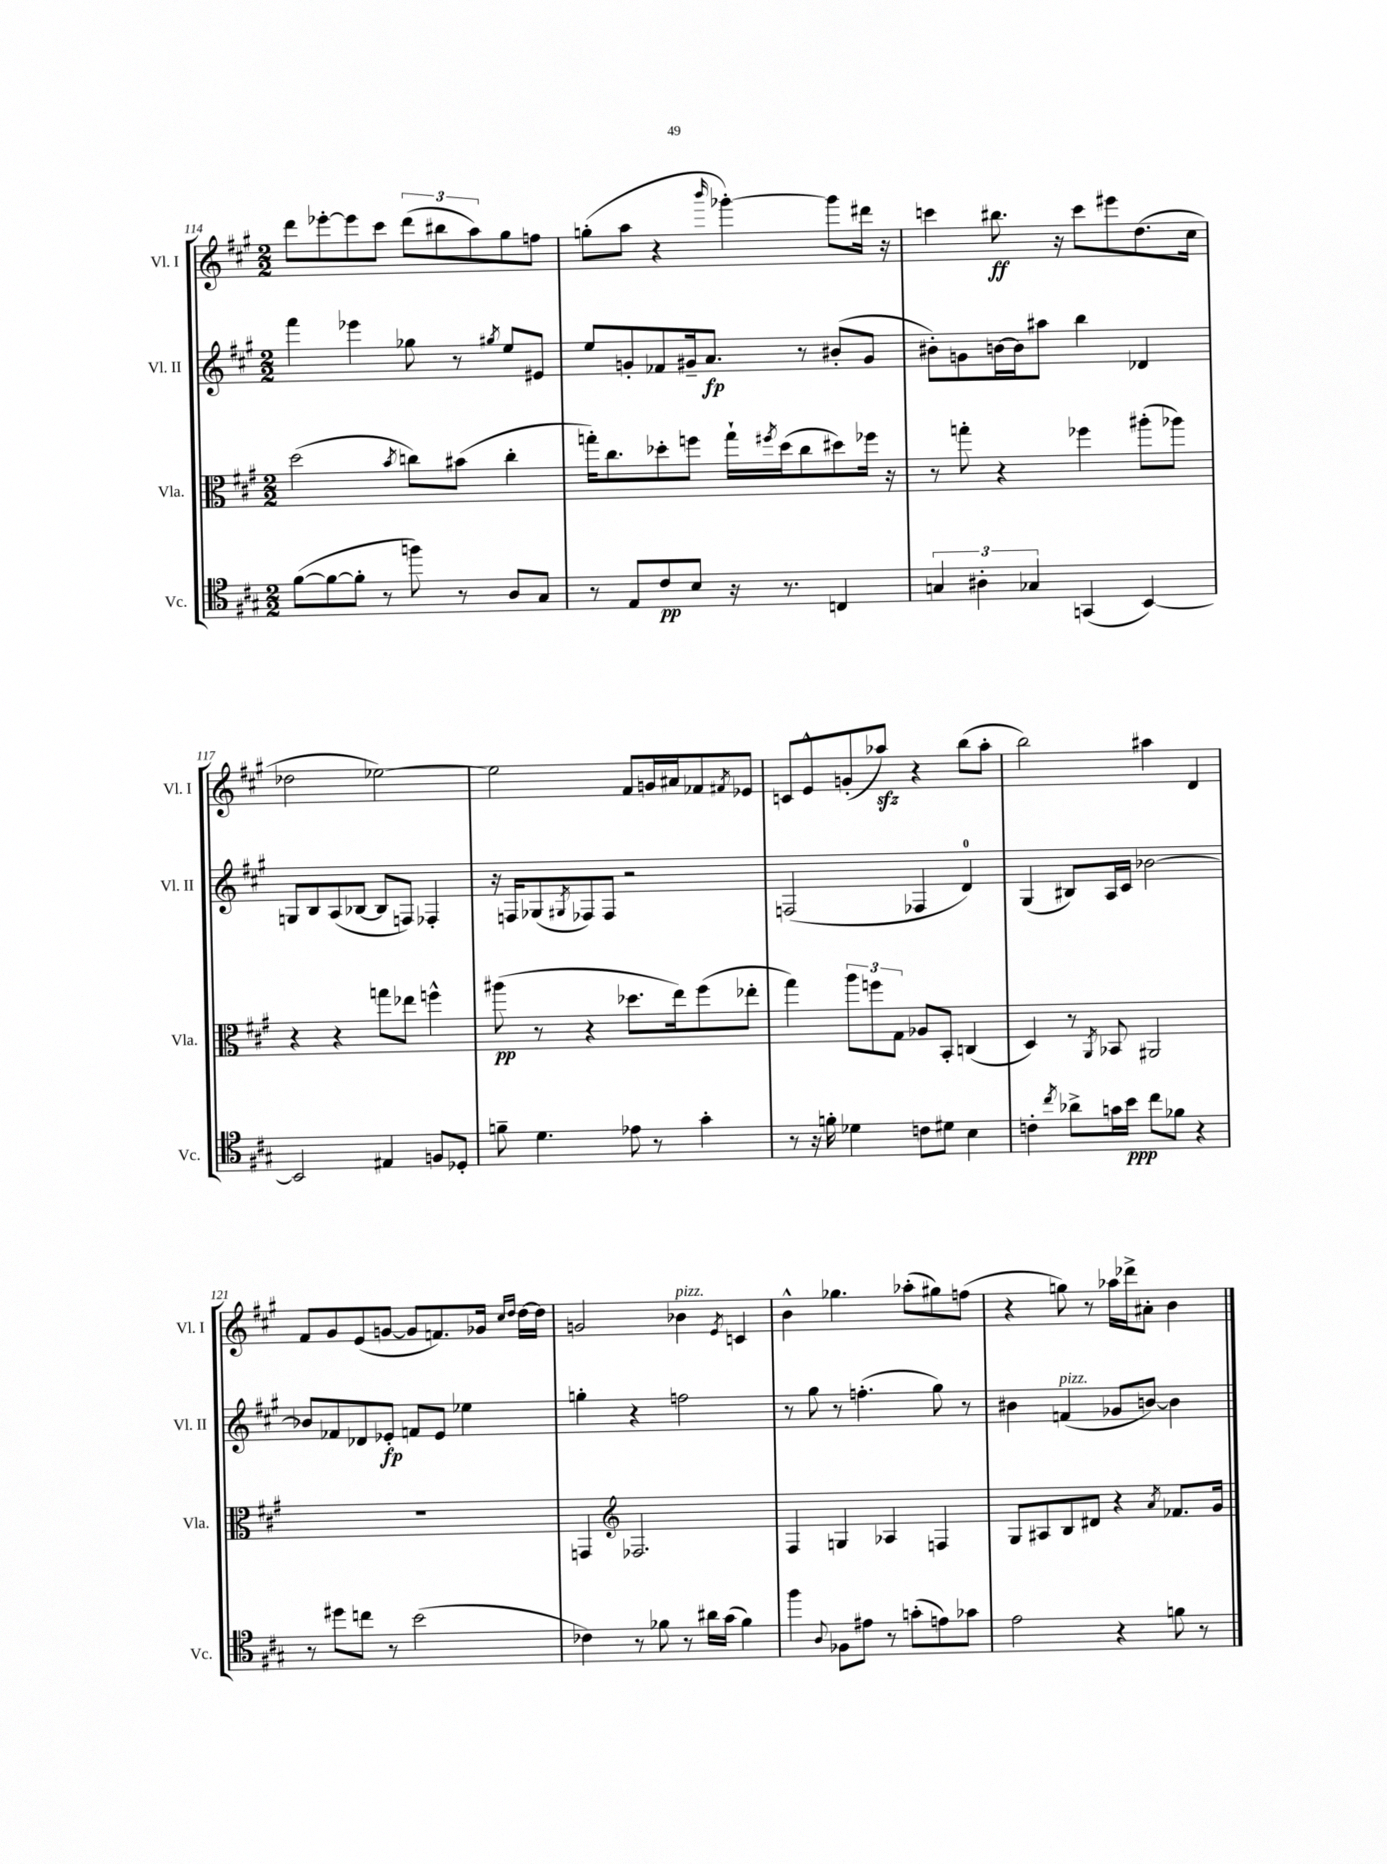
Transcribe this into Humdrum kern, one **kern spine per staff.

**kern	**kern	**kern	**kern
*staff4	*staff3	*staff2	*staff1
*clefC4	*clefC3	*clefG2	*clefG2
*k[f#c#g#]	*k[f#c#g#]	*k[f#c#g#]	*k[f#c#g#]
*M2/2	*M2/2	*M2/2	*M2/2
([8f#	(2dd	4fff#	8ddd
8f#_	.	.	[8eee-'
8f#']	.	4eee-	8eee-]
8r	.	.	8ccc#
.	8qb	.	.
8ff)	8cc)	8gg-	(12ddd
.	.	.	12bb#
8r	(8b#	8r	.
.	.	.	12aa)
.	.	8qgg#	.
8A	4cc'	8ee	8gg#
8G#	.	8e#	8ff
=	=	=	=
8r	16gg')	8ee	(8gg'
.	8.cc#	.	.
8E	.	8g'	8aa
8c#	8dd-'	8f-	4r
8B	8ff	16g#~	.
.	.	8.a	.
.	.	.	16qqbbb
16r	16gg`	.	[4ggg-')
.	8qff#	.	.
8.r	(16dd-	.	.
.	8cc#	8r	.
4C	8dd#)	(8b#'	8ggg-]
.	16ff-	8g#	16ddd#
.	16r	.	16r
=	=	=	=
6G	8r	8b#')	4ccc
.	8gg'	8g	.
6A#'	.	.	.
.	4r	[16b	8.bb#
.	.	16b]	.
6G-	.	.	.
.	.	8aa#	.
.	.	.	16r
(4GG	4ff-	4bb	8ccc
.	.	.	8eee#
[4BB)	(8aa#'	4d-	(8.dd
.	8aa-)	.	.
.	.	.	16cc#
=	=	=	=
2BB]	4r	8G	2dd-
.	.	8B	.
.	4r	(8A	.
.	.	[8B-	.
4E#	8gg	8B-]	[2ee-)
.	8ee-	8F)	.
8F	4ff^^	4F-'	.
8D-'	.	.	.
=	=	=	=
8f~	(8aa#	16r	2ee-]
.	.	16F	.
4.d	8r	(8G-	.
.	.	8qG#	.
.	4r	8F-)	.
.	.	8F-	.
8e-	8.dd-	2r	8f#
8r	.	.	16g
.	16ee)	.	16a#
4g#'	(8ff#	.	8f-
.	.	.	8qf#
.	8ee-'	.	8e-
=	=	=	=
8r	4gg#)	(2F	8c
16r	.	.	8e^^
16f'	.	.	.
4d-	12aa	.	(8g'
.	12ff	.	.
.	.	.	8aa-)
.	12G#	.	.
8c	8A-	4F-	4r
8d#	8BB'	.	.
4B	(4C	4d)	(8bb
.	.	.	8aa-'
=	=	=	=
4c'	4D)	(4G#	2bb)
8qcc#	.	.	.
8a-^	8r	8B#)	.
.	8qAA	.	.
16g	8BB-	16A	.
16b	.	16c#	.
8cc#	2AA#	[2b-	4aa#
8f-	.	.	.
4r	.	.	4d
=	=	=	=
8r	1r	8b-]	8f#
8dd#	.	8f-	8g#
8cc	.	8d-	(8e
8r	.	8e-'	[8g
(2b	.	8f	8g]
.	.	8e-	8.f)
.	.	4ee-	.
.	.	.	16g-
.	.	.	16qqcc#
.	.	.	16qqdd
.	.	.	[16dd
.	.	.	16dd]
=	=	=	=
4c-)	4GG	4gg'	2g
*	*clefG2	*	*
8r	2.F-	4r	.
8f-	.	.	.
8r	.	2ff	4b-
16a#	.	.	.
(16g#	.	.	.
.	.	.	8qe
4f-)	.	.	4c
=	=	=	=
4ff#	4F#	8r	4b^^
.	.	8gg#	.
8qqA	.	.	.
8F-	4G	8r	4.gg-
8e#	.	(4.ff'	.
8r	4A-	.	.
(8g'	.	.	(8aa-'
8e)	4F	8gg#)	8gg#)
8g-	.	8r	(8ff
=	=	=	=
2e	8G#	4b#	4r
.	8A#	.	.
.	8B	(4f	8gg)
.	8d#	.	8r
4r	4r	8g-	16aa-
.	.	.	16ddd-^
.	.	[8b)	8a#'
.	8qa	.	.
8f	8.f-	4b]	4b
8r	.	.	.
.	16g#	.	.
==	==	==	==
*-	*-	*-	*-
